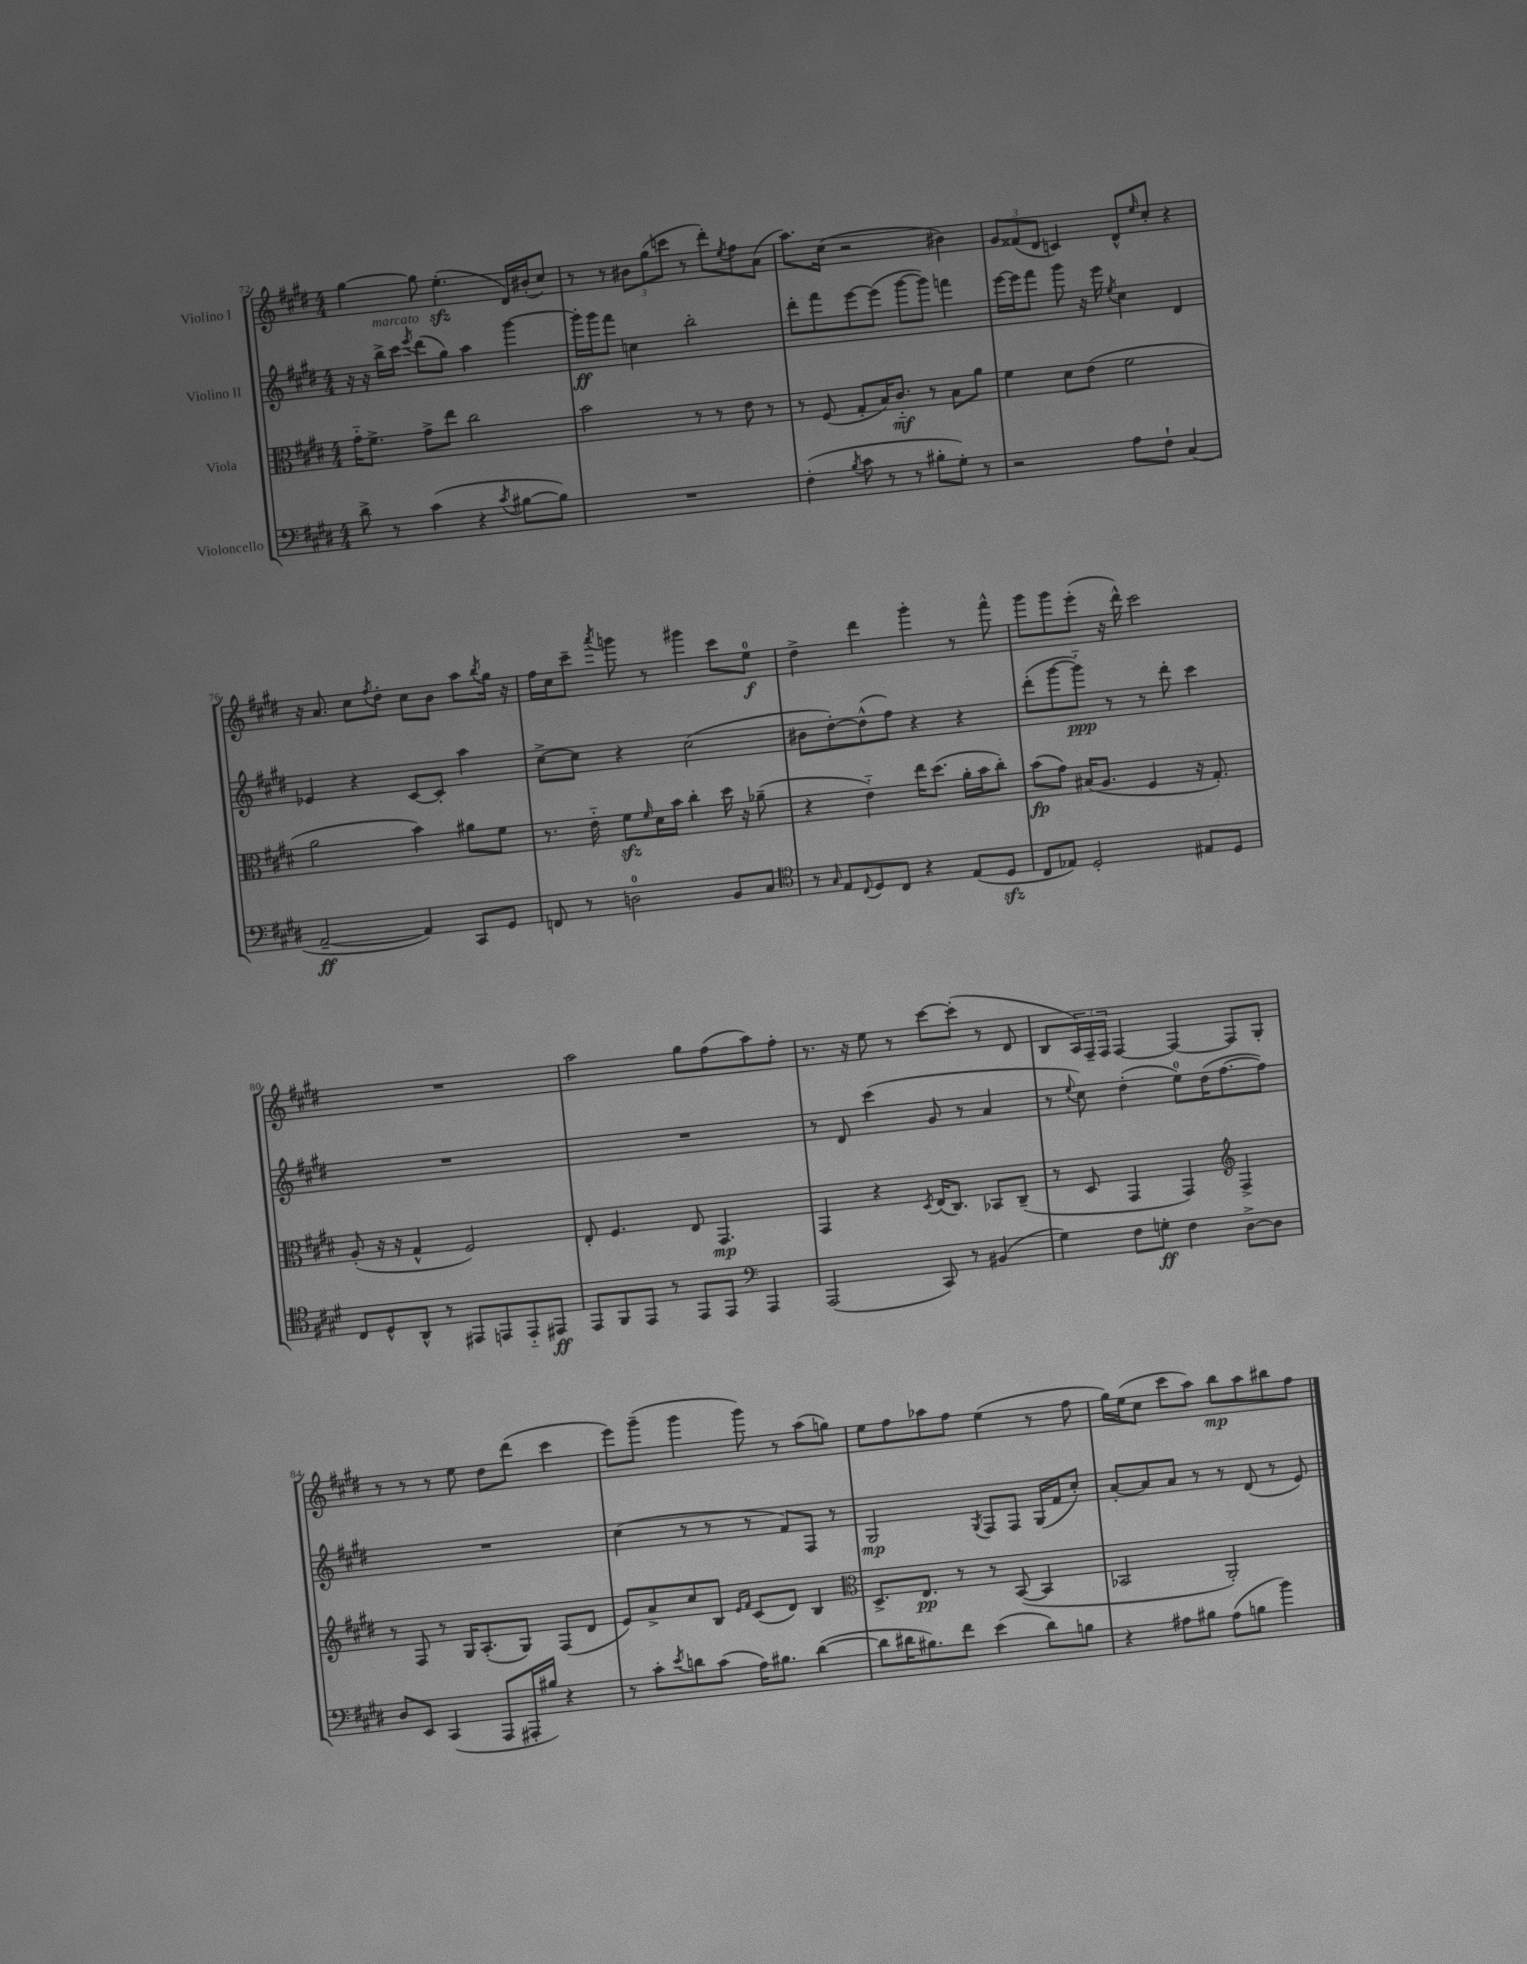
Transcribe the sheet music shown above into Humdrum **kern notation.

**kern	**kern	**kern	**kern
*staff4	*staff3	*staff2	*staff1
*clefF4	*clefC3	*clefG2	*clefG2
*k[f#c#g#d#]	*k[f#c#g#d#]	*k[f#c#g#d#]	*k[f#c#g#d#]
*M4/4	*M4/4	*M4/4	*M4/4
8d#^\	16g#'~\LK	16r	[4gg#\
.	8.f#^\J	16r	.
8r	.	16bb^\LL	.
.	.	16ccc#\JJ	.
.	.	8qeee/	.
(4c#\	8g#^\L	(8ddd#\L	8gg#\]
.	8ee\J	8gg#\J)	(4.ee'\
4r	2cc#\	4aa\	.
8qc#/	.	.	.
[8B#\L	.	[4ggg#\	16d#/LL)
.	.	.	(16b#'/J
8B#\]J)	.	.	8cc#/J)
=	=	=	=
1r	2b\	16ggg#'\]LL	8r
.	.	16ggg#\J	.
.	.	8fff#\J	8r
.	.	4cc\	12b#\L
.	.	.	(12gg#\
.	.	.	12ccc\J
.	8r	2bb'\	8r
.	8r	.	8ddd#'\L)
.	.	.	8qee/
.	8e\	.	8ff#\
.	8r	.	(8a\J
=	=	=	=
(4F#'\	8r	8ddd#'\L	8.aa\L)
.	(8F#/	8fff#\	.
.	.	.	(16cc#\Jk
8qB/	.	.	.
8c#\	8G#'/L	[8eee\	2r
8r	16B/K)	(8eee\]J	.
.	8.c#'~/J	.	.
8r	.	[8ggg#\L	.
8B#'\L	8r	8ggg#\]J)	.
8G#'\J)	8B\L	4fff\	4b#\)
8r	8a\J	.	.
=	=	=	=
2r	4f#\	[16eee\LL	12g#/L
.	.	16eee\]J	.
.	.	.	(12f##/
.	.	8fff#\J	.
.	.	.	12d#/J
.	8d#\L	8ggg#\	4c/)
.	(8e\J	16r	.
.	.	16eee\	.
.	.	8qee/	.
8A\L	2f#\	4cc#\	8d#^^/L
.	.	.	16qqee/
8F#`\J	.	.	8cc#'/J
(4C#/	.	4d#/	4r
=	=	=	=
[2AA~/	2a\	4e-/	16r
.	.	.	8.a/
.	.	4r	8cc#\L
.	.	.	8qff#/
.	.	.	8dd#'\J
4AA/])	4b\)	[8c#/L	8cc#\L
.	.	8c#'/]J	8b\J
8CC#/L	8a#\L	4aa\	8aa\L
.	.	.	8qbb/
8GG#/J	8f#\J	.	16gg#\Jk
.	.	.	16r
=	=	=	=
8FF/	8.r	[8cc#^\L	16ff#\LL
.	.	.	16cc#\J
8r	.	8cc#\]J	8ccc#~\J
.	16e'~\	.	.
.	.	.	8qaaa/
2D\	8f#\L	4r	8ggg\
.	16qqf#/	.	.
.	16d#\L	.	8r
.	16b\JJ	.	.
.	4cc#'\	(2cc#\	4ggg#\
8BB/L	16dd#\	.	8ccc#\L
.	16r	.	.
8C#/J	(8a-~\	.	8ee\J
=	=	=	=
*clefC4	*	*	*
8r	4r	8b#\L	4dd#^\
16qqG#/	.	.	.
8E/L	.	[8dd#'\)	.
8qqC#/	.	.	.
8D#/	4e'~\)	(8dd#^^\]	4ddd#\
8C#/J	.	8ff#\J)	.
4r	16ee\LK	4r	4ggg#'\
.	(8.dd#\J	.	.
(8E/L	16a'\LL	4r	8r
.	16b\J	.	.
8D#/J	8cc#'\J)	.	8fff#^^\
=	=	=	=
8C#/L	(8b\L	(8ddd#'\L	8ggg#\L
8E-/J)	8g#\J)	[8ggg#\	8ggg#\
2D#'/	(16B#/LK	8ggg#'~\]J)	(8eee'\J
.	8.A/J	.	.
.	.	8r	16r
.	.	.	16ddd#^^\)
.	4F#/	8r	2ccc#\
.	.	8ddd#'\	.
8E#/L	16r	4ccc#\	.
.	8.G#'/)	.	.
8D#/J	.	.	.
=	=	=	=
8C#/L	(8A'/	1r	1r
8D#^^/	16r	.	.
.	16r	.	.
8AA^^/J	4G#^^/	.	.
8r	.	.	.
8EE#/L	2F#/)	.	.
8EE/	.	.	.
8EE'~/	.	.	.
8EE#/J	.	.	.
=	=	=	=
8EE/L	8E'/	1r	2aa\
8FF#/	4.F#/	.	.
8EE/J	.	.	.
8r	.	.	.
8EE/L	8E/	.	8gg#\L
8EE/J	4.GG#/	.	(8ff#\
*clefF4	*	*	*
4AAA/	.	.	8aa\)
.	.	.	8ff#'\J
=	=	=	=
(2AAA/	4GG#/	8r	8.r
.	.	8d#/	.
.	.	.	16r
.	4r	(4ccc#\	8ee\
.	.	.	8r
.	8qD#/	.	.
8CC#/)	(16E/LK	8g#/	[8ccc#\L
.	8.C#/J)	.	.
8r	.	8r	(8ccc#'\]J
(4BB#/	8BB-/L	4a/	8r
.	(8C#~/J	.	8d#/
=	=	=	=
4G#\)	8r	8r	8B/L
.	.	8qqee/	.
.	8D#/	8cc#\)	24A/L)
.	.	.	24F#~/
.	.	.	24F#/JJ
8F#\L	4GG#/	(4dd#'\	[4F#/
8G'\J	.	.	.
4F#\	4GG#/)	8ee\L)	4F#/_
.	.	(16dd#\K	.
.	.	[8.ff#\	.
*	*clefG2	*	*
[8D#^\L	4F#^/	.	8F#/]L
8D#\]J	.	8ff#\]J)	8G#'/J
=	=	=	=
8D#/L	8r	1r	8r
8EE/J	8F#/	.	8r
(4CC#/	8r	.	8r
.	16G#/LK	.	8ee\
.	(8.A'/	.	.
8AAA/L	.	.	8dd#\L
16AAA#'/L	8G#/J)	.	(8ddd#\J
16B#/JJ)	.	.	.
4r	(8F#/L	.	4ccc#\
.	8d#/J	.	.
=	=	=	=
8r	8e/L)	(4cc#\	8eee\L)
8c#'\L	8a^/	.	(8ggg#~\J
8qe/	.	.	.
8d\	8cc#/	8r	4ggg#\
(8c#\J	8B/J	8r	.
.	16qqe/LL	.	.
.	16qqf#/JJ	.	.
16A\LK)	(8c#/L	8r	8ggg#\)
8.B#\J	.	.	.
.	8d#/J)	8f#/L)	8r
([4d\	4B/	8F#/J	(8aa\L
.	.	8r	8gg\J)
=	=	=	=
*	*clefC3	*	*
8d\]L	8.D#^/L	2G#/	8ee\L
16d#\K	.	.	8ff#\
8.B#\)	8.E/J	.	.
.	.	.	8aa-\
8f#\J	8r	.	8ff#\J
.	.	8qG#/	.
(4e\	8r	8F#/L	(4ee\
.	([8BB/	8F#/J	.
8d#\L)	4BB/]	(16G#/LL	8r
.	.	16f#/J	.
8B\J	.	8cc#'/J)	8ff#\
=	=	=	=
4r	2BB-/	[8a'/L	16gg#\LL)
.	.	.	(16ee\J
.	.	8a/]	8cc#\J
8A#\L	.	8a/J	8ccc#\L
8B#\J	.	8r	8aa\J)
(8A#\L	2AA'/)	8r	8bb\L
8B\J	.	(8d#/	8aa\
4b\)	.	8r	8bb#\
.	.	8e/)	8ff#\J
==	==	==	==
*-	*-	*-	*-
